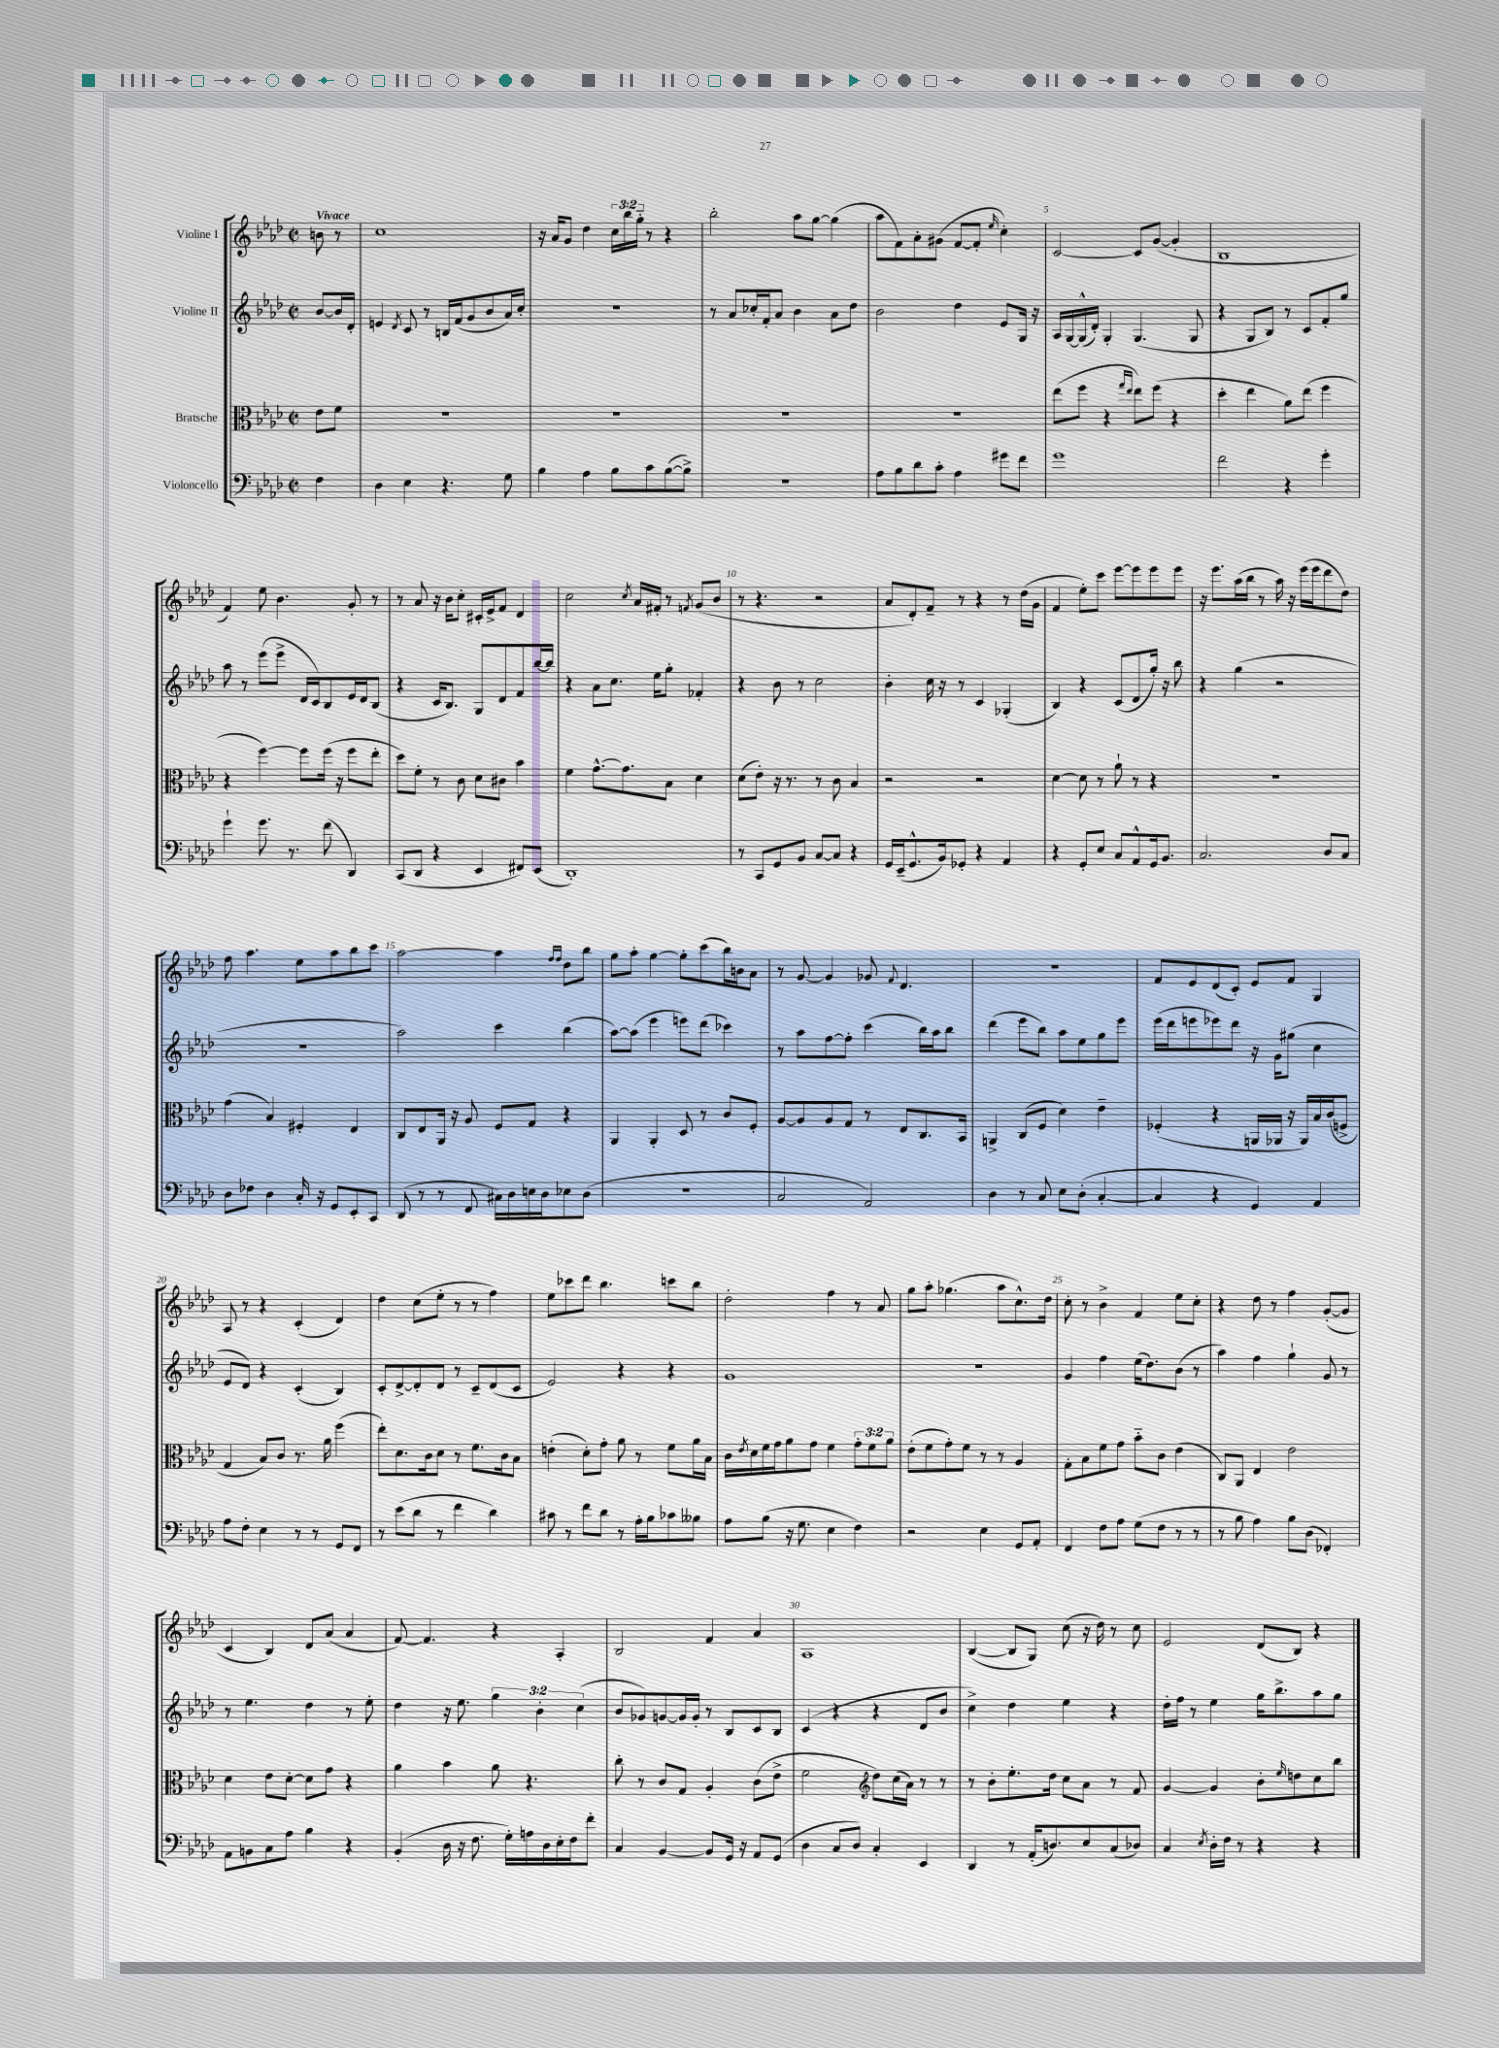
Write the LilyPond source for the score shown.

<<
\new StaffGroup <<
\new Staff = "s0" \with { instrumentName = "Violine I" } {
    \clef treble \key aes \major \defaultTimeSignature \time 2/2 \override Staff.TupletNumber.text = #tuplet-number::calc-fraction-text \partial 4 \tempo "Vivace"
    b'8 r8 |
    c''1 |
    r16 aes'16 g'8 des''4 \tuplet 3/2 { c''16 bes''16 g''16-_ } r8 r4 |
    bes''2-. aes''8 g''8~ g''4( |
    aes''8 f'8) aes'8-. gis'8( f'8~ f'8-. \grace { ees''16 } c''4-.) |
    c'2~ c'8 g'8~( g'4-. |
    bes1 |
    f'4) ees''8 bes'4. g'8-. r8 |
    r8 aes'8 r16 bes'16 c''8-. cis'16-. ees'16-> f'8 des'4 |
    c''2 \acciaccatura { c''8 } aes'16 fis'16-. r8 \acciaccatura { f'8 } g'8( bes'8 |
    r8 r4. r2 |
    aes'8 des'8-.) f'8-- r8 r4 r8 des''16( g'16 |
    f'4 ees''8-.) c'''8 ees'''8~ ees'''8 ees'''8 ees'''8 |
    r16 ees'''8. aes''16( bes''16 r8 aes''16) r16 ees'''16( ees'''16 des'''8 des''8) |
    f''8 aes''4. ees''8 aes''8 bes''8 c'''8 |
    aes''2~ aes''4 \grace { f''16 f''16 } des''8 bes''8 |
    g''8 aes''8-. g''4~ g''8-. c'''8( bes''16) b'16 aes'8 |
    r8 g'8~ g'4 ges'8 \appoggiatura { f'8 } des'4. |
    r1 |
    f'8 ees'8 des'8( c'8-.) ees'8 f'8 g4 |
    aes8 r8 r4 c'4-.( des'4) |
    des''4 c''8( ees''8-. r8 r8 f''4) |
    ees''8 ces'''8 des'''8 bes''4. c'''8 bes''8 |
    des''2-. f''4 r8 aes'8 |
    g''8 aes''8-. ges''4.( aes''8 c''8.-^) des''16 |
    c''8-. r8 bes'4-> f'4 ees''8 c''8-. |
    r4 des''8 r8 f''4 g'8~-.( g'8 |
    c'4 bes4) des'8 aes'8( aes'4 |
    f'8~) f'4. r4 aes4-. |
    bes2 f'4 aes'4 |
    aes1 |
    bes4~( bes8 g8) c''8( r16 des''16) r8 c''8 |
    ees'2 des'8( bes8) r4 \bar "|." |
}
\new Staff = "s1" \with { instrumentName = "Violine II" } {
    \clef treble \key aes \major \defaultTimeSignature \time 2/2 \override Staff.TupletNumber.text = #tuplet-number::calc-fraction-text \partial 4
    bes'8~ bes'16 des'16-. |
    e'4 \acciaccatura { des'8 } c'8 r8 b16 f'16( g'8 bes'8 aes'16) c''16-. |
    r1 |
    r8 aes'8 ces''16-. f'16-. aes'8 bes'4 aes'8 des''8 |
    bes'2 des''4 ees'8 g16 r16 |
    aes16 g16~ g16-^( des'16-.) g4-. g4.( g8 |
    r4 g8 bes8) r8 c'8 f'8-. g''8 |
    aes''8 r8 ees'''8( ees'''8-> des'16 c'16) bes8 ees'16 des'16 bes8( |
    r4 c'16 bes8.) g8 des'8 f'8 bes''16~ bes''16 |
    r4 aes'8 c''8. ees''16 g''8-. fes'4-. |
    r4 bes'8 r8 c''2 |
    bes'4-. c''16 r16 r8 c'4 ges4-.( |
    bes4) r4 c'8( des'8 g''16-.) r16 bes''8 |
    r4 g''4( r2 |
    R1 |
    aes''2) c'''4 bes''4( |
    aes''8~) aes''8( ees'''4 e'''8) des'''8( ces'''4) |
    r8 aes''8 f''8~ f''8-. c'''4( bes''16) aes''16 bes''8 |
    des'''4( ees'''8 bes''8) aes''8 ees''8 g''8 ees'''8 |
    ees'''16( des'''16 e'''8 ees'''8) des'''8 r16 g'16 gis''8( c''4 |
    ees'8 des'8) r4 c'4-.( bes4) |
    c'8-. des'8~-> des'8-. des'8 r8 c'8-- des'8( c'8 |
    ees'2) r4 r4 |
    g'1 |
    R1 |
    g'4 f''4 ees''16( des''8.) bes'8( r8 |
    aes''4) f''4 g''4-! g'8 r8 |
    r8 ees''4. des''4 r8 ees''8-. |
    des''4 r16 ees''8. \tuplet 3/2 { g''4 bes'4-. c''4( } |
    bes'8 ges'8) g'8~ g'16 g'16-. r8 bes8 c'8 bes8 |
    c'4( r4 r4 des'8 bes'8 |
    c''4->) des''4 ees''4 r4 |
    des''16-. f''16 r8 ees''4 g''16 bes''8.-> aes''8 g''8 \bar "|." |
}
\new Staff = "s2" \with { instrumentName = "Bratsche" } {
    \clef alto \key aes \major \defaultTimeSignature \time 2/2 \override Staff.TupletNumber.text = #tuplet-number::calc-fraction-text \partial 4
    ees'8 f'8 |
    R1 |
    R1 |
    R1 |
    R1 |
    ees''8( f''8 r4 \grace { g''16 ees''16 } ees''8) f''8( r4 |
    des''4-. ees''4 aes'8) ees''8( f''4 |
    r4 f''4~) f''8 f''16( r16 f''8 ees''8-. |
    des''8) f'8-. r8 c'8 des'8 cis'8 bes'4 |
    f'4 g'8.~-^ g'8. bes8 des'4 |
    des'8( ees'8-.) r16 r8. r8 c'8 bes4 |
    r2 r2 |
    des'4~ des'8 r8 aes'8-! r8 r4 |
    r1 |
    g'4( bes4) fis4-. ees4 |
    c8 ees8 aes,16 r16 aes8 f8 g8 r4 |
    aes,4 aes,4-. des8 r8 c'8 f8-. |
    aes8~ aes8 aes8 g8 r8 ees8 c8. bes,16 |
    a,4-> c8( f8 des'4) ees'4-- |
    fes4-.( r4 a,16 aes,16 r16 aes,16) bes16 c'16( f8-> |
    g4 bes8) c'8 r8. aes'16 f''4( |
    ees''8-.) des'8. c'16 des'8 r8 f'8. c'16 bes8 |
    e'4-.( des'8-.) g'8-. aes'8 r8 f'8 aes'16 bes16 |
    c'16 \acciaccatura { ees'8 } des'16 f'16 g'16 aes'8 g'8 f'4 \tuplet 3/2 { g'8-. f'8 aes'8 } |
    ees'8-.( f'8 g'8-.) f'8 r8 r8 aes4 |
    g8-. bes8 f'8 g'8 bes'8-_ c'8 ees'4( |
    c8) aes,8 ees4 ees'2 |
    des'4 ees'8 des'8~-. des'8 g'8 r4 |
    aes'4 bes'4 aes'8 r4. |
    c''8-. r8 c'8 g8 aes4-. c'8( ees'8-> |
    f'2 \clef treble des''8) c''16( aes'16) r8 r8 |
    r8 bes'8-. ees''8.-. des''16 c''8 aes'8 r8 f'8 |
    g'4~ g'4 bes'8-. \grace { ees''16 } d''8 c''8 bes''8 \bar "|." |
}
\new Staff = "s3" \with { instrumentName = "Violoncello" } {
    \clef bass \key aes \major \defaultTimeSignature \time 2/2 \partial 4
    f4 |
    des4 ees4 r4. g8 |
    bes4 aes4 bes8 c'8 bes8~( bes8->) |
    R1 |
    aes8 bes8 des'8 c'8-. aes4 gis'8 f'8 |
    g'1 |
    f'2 r4 g'4-. |
    g'4-! g'8. r8. f'8( des,4) |
    c,8( des,8 r4 ees,4 fis,8) ees,8( |
    des,1-.) |
    r8 c,8 g,8 bes,8 c8~ c8 r4 |
    g,16 ees,16--( g,8.-^ bes,16) ges,8-. r4 aes,4 |
    r4 g,8-. ees8 c8 aes,8-^ g,16 bes,8. |
    c2. des8 c8 |
    des8 fes8 des4 c16-. r16 g,8 ees,8-. c,8 |
    des,8( r8 r8 f,8 cis16) des16 e16 des16 ees8 des8( |
    R1 |
    c2 aes,2) |
    des4 r8 c8 ees8 des8-.( c4~-. |
    c4 r4 g,4) aes,4 |
    aes8 f8-. ees4 r8 r8 g,8 f,8 |
    r8 ees'8( des'8 r8 f'4 des'4) |
    cis'8 r8 f'8 des'8 r8 aes16-. bes16 ces'8 beses8 |
    aes8 bes8( r16 g8. ees4 f4) |
    r2 ees4 g,8 aes,8-. |
    f,4 f8 aes8 g8( f8 r8 r8 |
    r8 bes8 aes4) bes8 des8( fes,4-.) |
    aes,8 b,8 c8 aes8 bes4 r4 |
    bes,4-.( des16 r16 f8. g16-.) a16 des16 ees16-. f16 f'8-. |
    c4 bes,4~ bes,8 g,16 r16 aes,8 g,8( |
    des4 c8 des8) c4-. ees,4 |
    des,4 r8 aes,16-.( d8.) ees8 c8( des8) |
    c4 \acciaccatura { ees8 } des16-. f16 r8 r4 r4 \bar "|." |
}
>>
>>
\layout { \context { \Score \override BarNumber.break-visibility = ##(#f #t #t) barNumberVisibility = #(every-nth-bar-number-visible 5) } }
